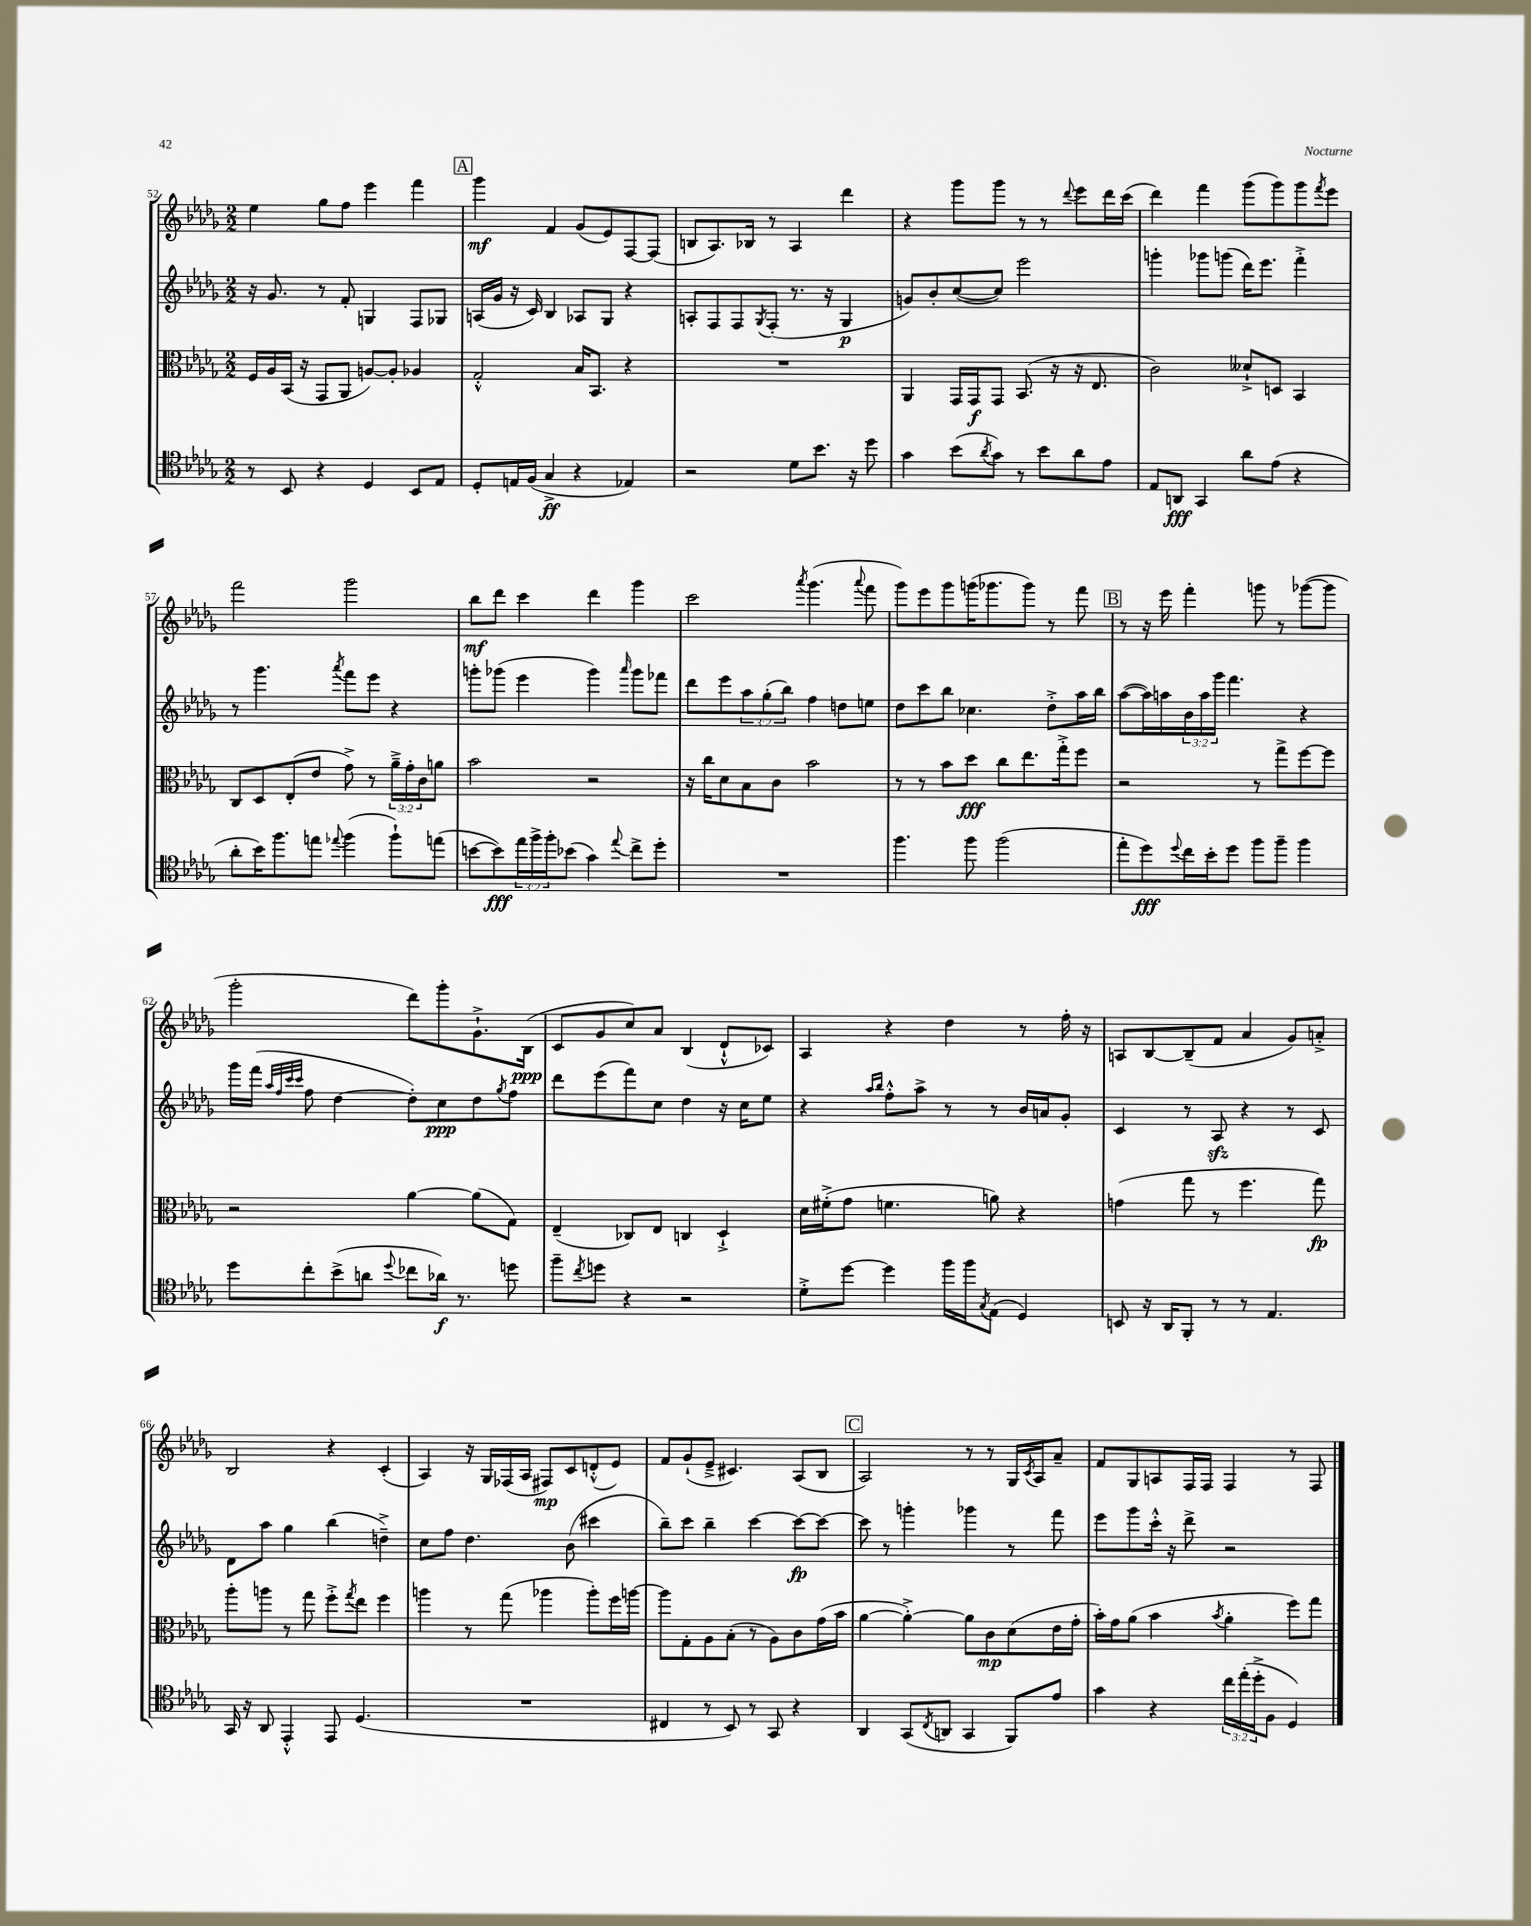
<<
\new StaffGroup <<
\new Staff = "s0" {
    \clef treble \key des \major \numericTimeSignature \time 2/2
    ees''4 ges''8 f''8 ees'''4 f'''4 |
    \mark \markup { \box "A" } ges'''4\mf f'4 ges'8( ees'8) f8~ f8( |
    b8 aes8.) bes16 r8 aes4 des'''4 |
    r4 ges'''8 ges'''8 r8 r8 \appoggiatura { des'''8 } ees'''8 des'''16 c'''16( |
    des'''4) f'''4 ges'''8( ges'''8) ges'''8 \acciaccatura { f'''8 } ees'''8 |
    f'''2 ges'''2 |
    bes''8\mf des'''8 c'''4 des'''4 ges'''4 |
    c'''2 \acciaccatura { aes'''8 } ges'''4.( \appoggiatura { aes'''8 } f'''8 |
    ges'''8) ees'''8 ges'''8 g'''16( ges'''8. ges'''8) r8 f'''8 |
    \mark \markup { \box "B" } r8 r16 ees'''16 f'''4-. g'''8 r8 ges'''8~( ges'''8 |
    ges'''2-. des'''8) ges'''8-. ges'8.-!-> bes16\ppp( |
    c'8 ges'8 c''8) aes'8 bes4( des'8-!-^ ces'8) |
    aes4 r4 des''4 r8 f''16-. r16 |
    a8 bes8~ bes8--( f'8 aes'4 ges'8) a'8-.-> |
    bes2 r4 c'4-.( |
    aes4) r16 ges16 fes16( aes16 fis8\mp) c'8 d'8-.-^( ees'8) |
    f'8 ges'8-!( ees'8---> cis'4.) aes8( bes8 |
    \mark \markup { \box "C" } aes2) r8 r8 ges16 \acciaccatura { c'8 } aes16 aes'8-- |
    f'8 ges8 a8 f16 f16 f4 r8 f8 \bar "|." |
}
\new Staff = "s1" {
    \clef treble \key des \major \numericTimeSignature \time 2/2 \override Staff.TupletNumber.text = #tuplet-number::calc-fraction-text
    r16 ges'8. r8 f'8-. g4 f8 ges8 |
    \mark \markup { \box "A" } a16( ges'16 r16 c'16) bes4 aes8 ges8 r4 |
    a8-. f8 f8 \acciaccatura { ges8 } f8-.( r8. r16 ges4\p |
    g'8) bes'8-. c''8~( c''8) ees'''2 |
    g'''4-. ges'''8 g'''8( des'''16) ees'''8. f'''4-.-> |
    r8 ges'''4. \acciaccatura { aes'''8 } f'''8 ees'''8 r4 |
    g'''8-. ges'''8( ees'''4 ges'''4) \grace { aes'''16 } ges'''8 fes'''8 |
    des'''8 ees'''8 \tuplet 3/2 { aes''8 ges''8-.( bes''8) } f''4 d''8 e''8 |
    des''8 c'''8 bes''8 ces''4. des''8-.-> aes''16 bes''16 |
    \mark \markup { \box "B" } aes''8~( aes''16) a''16 \tuplet 3/2 { bes'16 a''16 ges'''16 } f'''4. r4 |
    ges'''16 f'''16( \grace { aes''32 f''32 c'''32 c'''32 } f''8 des''4~ des''8-.) c''8\ppp des''8 \acciaccatura { ges''8 } f''8 |
    des'''8 ees'''8( f'''8) c''8 des''4 r16 c''16 ees''8 |
    r4 \grace { aes''16 bes''16 } f''8-.-^ aes''8-> r8 r8 bes'16 a'16 ges'8-. |
    c'4 r8 aes8\sfz r4 r8 c'8 |
    des'8 aes''8 ges''4 bes''4( d''4--->) |
    c''8 f''8 des''4. bes'8( cis'''4 |
    bes''8--) c'''8 bes''4-- c'''4~ c'''8~\fp c'''8~ |
    \mark \markup { \box "C" } c'''8 r8 g'''4-. ges'''4 r8 f'''8 |
    ees'''8 ges'''8 c'''16-.-^ r16 des'''8-> r2 \bar "|." |
}
\new Staff = "s2" {
    \clef alto \key des \major \numericTimeSignature \time 2/2 \override Staff.TupletNumber.text = #tuplet-number::calc-fraction-text
    f16 aes16 bes,16( r16 ges,8 aes,8 a8~) a8-. aes4 |
    \mark \markup { \box "A" } ges2-.-^ bes16 bes,8. r4 |
    R1 |
    aes,4 ges,16 ges,16\f ges,8 bes,8.( r16 r16 ees8. |
    c'2) deses'8-!-> d8 bes,4 |
    c8 des8 ees8-.( ees'8 ges'8->) r8 \tuplet 3/2 { aes'16---> ges'16-. c'16 } a'8 |
    bes'2 r2 |
    r16 c''16 des'8 bes8 c'8 bes'2 |
    r8 r8 bes'8 des''8\fff c''8 ees''8. ges''16-.-> f''8 |
    \mark \markup { \box "B" } r2 r8 ges''8-> f''8~ f''8 |
    r2 aes'4~ aes'8( ges8) |
    ees4--( ces8) ees8 c4 des4-!-> |
    des'16 fis'16-.->( ges'8 f'4. a'8) r4 |
    g'4( ges''8 r8 f''4. ges''8\fp) |
    aes''8-. a''8 r8 ges''8 f''8-.-> \acciaccatura { ges''8 } ees''8 f''4 |
    a''4 r8 ges''8( aes''4 aes''8-.) f''16 a''16~ |
    a''8 ges8-. aes8 bes8-.( r8 aes8) c'8 ges'16( bes'16 |
    \mark \markup { \box "C" } aes'4~ aes'4~-.->) aes'8 c'8\mp des'8( ees'16 ges'16-. |
    bes'16-.) ges'16 aes'8( bes'4 \acciaccatura { bes'8 } aes'4-. f''8) ges''8 \bar "|." |
}
\new Staff = "s3" {
    \clef tenor \key des \major \numericTimeSignature \time 2/2 \override Staff.TupletNumber.text = #tuplet-number::calc-fraction-text
    r8 bes,8 r4 des4 bes,8 ees8 |
    \mark \markup { \box "A" } des8-. e16 f16( ges4->\ff r4 ees4) |
    r2 des'8 bes'8. r16 des''8 |
    ges'4 bes'8( \acciaccatura { aes'8 } ges'8) r8 bes'8 aes'8 ees'8 |
    ees8 a,8\fff ges,4 aes'8 ees'8( r4 |
    aes'8-. bes'16) f''8. e''8 \appoggiatura { ees''8 } f''4( f''8-!) e''8( |
    b'8~ b'8\fff) \tuplet 3/2 { ees''16 f''16-> f''16-. } bes'8( ges'4) \appoggiatura { ees''8 } c''8-> des''8-. |
    R1 |
    f''4. f''8 f''2( |
    \mark \markup { \box "B" } ees''8-. des''8\fff) \appoggiatura { des''8 } c''16 bes'16-. des''8 f''8 f''8-- f''4 |
    des''8 c''8-. bes'8->( a'8 \appoggiatura { des''8 } ces''8 aes'16\f) r8. d''8 |
    f''8-- \acciaccatura { c''8 } d''8 r4 r2 |
    des'8-.-> des''8~ des''4 f''16 f''16 \acciaccatura { ges8 } ees8( des4) |
    b,8 r16 aes,16 f,8-. r8 r8 ees4. |
    ges,16 r16 aes,8 ees,4-.-^ ees,8 des4.( |
    R1 |
    cis4 r8 bes,8) r8 ges,8 r4 |
    \mark \markup { \box "C" } aes,4 ges,8( \acciaccatura { c8 } a,8 ges,4 f,8) ees'8 |
    ges'4 r4 \tuplet 3/2 { c''16 ees''16-.( des''16-.-> } f8 des4) \bar "|." |
}
>>
>>
\layout { \context { \Score currentBarNumber = #52 } }
